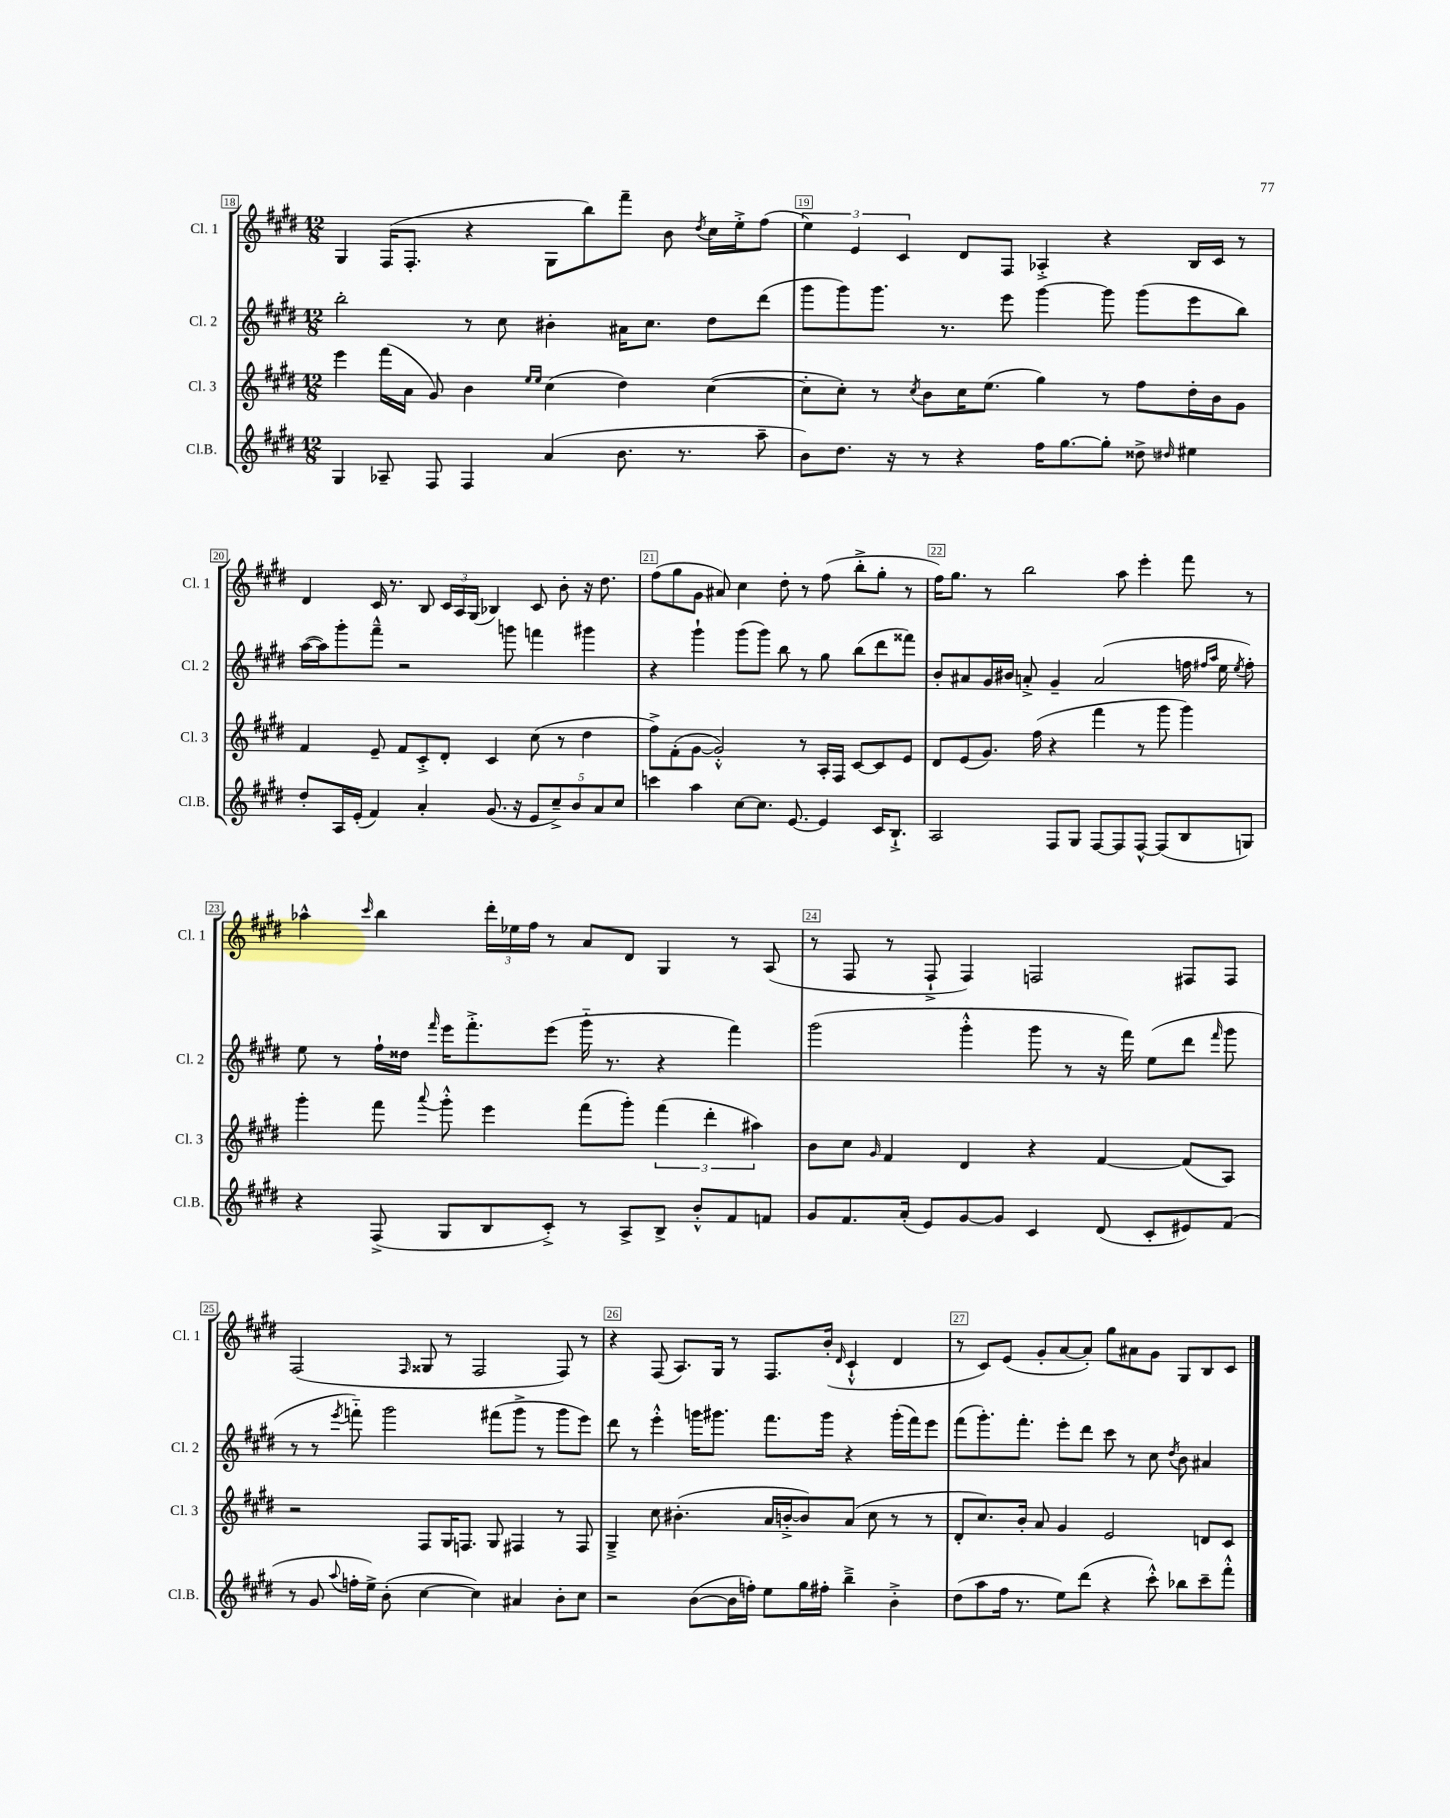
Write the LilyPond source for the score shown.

<<
\new StaffGroup <<
\new Staff = "s0" \with { instrumentName = "Cl. 1" shortInstrumentName = "Cl. 1" } {
    \clef treble \key e \major \numericTimeSignature \time 12/8
    \autoBeamOff gis4 fis16[( fis8.]-. r4 gis8[ b''8) fis'''8]-- b'8 \acciaccatura { dis''8 } cis''16[ e''16-.-> fis''8]( |
    \tuplet 3/2 { e''4) e'4 cis'4 } dis'8[ fis8] aes4-.-> r4 b16[ cis'16] r8 |
    dis'4 cis'16 r8. b8 \tuplet 3/2 { cis'16[ a16 gis16]( } bes4) cis'8 b'8-. r16 dis''8. |
    fis''8[( gis''8 gis'8] ais'8) cis''4 dis''8-. r8 fis''8( b''8[-.-> gis''8]-. r8 |
    fis''16[) gis''8.] r8 b''2 a''8 e'''4-. fis'''8 r8 |
    aes''4-^ \grace { cis'''16 } b''4 \tuplet 3/2 { dis'''16[-. ees''16 fis''16] } r8 a'8[ dis'8] gis4 r8 a8( |
    r8 fis8 r8 fis8-!-> fis4) f2 fis8[ fis8] |
    fis2( \grace { fis16 } gisis8 r8 fis2 fis8) r8 |
    r4 fis8( a8.[) gis16] r8 fis8.[ b'16]-.( \grace { dis'16 } cis'4-!-^ dis'4 |
    r8 cis'8[) e'8]( gis'8[-. a'8~ a'8]-.) gis''8[ ais'8 gis'8] gis8[ b8 cis'8] \bar "|." |
}
\new Staff = "s1" \with { instrumentName = "Cl. 2" shortInstrumentName = "Cl. 2" } {
    \clef treble \key e \major \numericTimeSignature \time 12/8
    \autoBeamOff b''2-. r8 cis''8 bis'4-. ais'16[ cis''8.] dis''8[ dis'''8]( |
    gis'''8[ gis'''8) gis'''8.] r8. e'''8 gis'''4~ gis'''8 gis'''8[( e'''8 b''8]) |
    a''16[~( a''16) gis'''8-. fis'''8]---^ r2 g'''8 f'''4 gis'''4 |
    r4 gis'''4-! gis'''8[( gis'''8]) b''8 r8 gis''8 b''8[( dis'''8 fisis'''8]) |
    b'8[-. ais'8 gis'16 bis'16] a'8-.-> gis'4-- a'2( f''16 \grace { fis''16[ a''16] } e''16 \acciaccatura { e''8 } fis''8-.) |
    e''8 r8 fis''16[-! disis''16] \grace { fis'''16 } e'''16[ fis'''8.-.-> e'''8]( gis'''16-_ r8. r4 fis'''4) |
    gis'''2( gis'''4-.-^ gis'''8 r8 r16 fis'''16) e''8[( dis'''8] \grace { fis'''16 } gis'''8 |
    r8 r8 \acciaccatura { e'''8 } f'''8-_) gis'''2 fis'''8[( gis'''8]-> r8 gis'''8[ e'''8]) |
    dis'''8 r8 e'''4-.-^ g'''16[ gis'''8.] fis'''8.[ gis'''16] r4 gis'''16[-.( fis'''16) e'''8] |
    fis'''8[( gis'''8.-.) fis'''8.]-. e'''8[-. dis'''8] cis'''8 r8 cis''8 \acciaccatura { dis''8 } b'8 ais'4 \bar "|." |
}
\new Staff = "s2" \with { instrumentName = "Cl. 3" shortInstrumentName = "Cl. 3" } {
    \clef treble \key e \major \numericTimeSignature \time 12/8
    \autoBeamOff e'''4 fis'''16[( a'16] gis'8) b'4 \grace { e''16[ e''16] } cis''4( dis''4) cis''4~( |
    cis''8[-. cis''8]-.) r8 \acciaccatura { cis''8 } b'8[ cis''16 e''8.]( gis''4) r8 fis''8[ dis''16-. b'16 gis'8] |
    fis'4 e'8-- fis'8[ cis'8-.-> dis'8]-. cis'4 cis''8( r8 dis''4 |
    fis''8[->) fis'8-.( gis'8]~ gis'2-.-^) r8 a16[-. fis16] cis'8[~ cis'8 e'8] |
    dis'8[ e'8( gis'8.]) fis''16( r4 fis'''4 r8 gis'''8 gis'''4) |
    gis'''4-. fis'''8 \appoggiatura { a'''8 } gis'''8-.-^ e'''4 fis'''8[( gis'''8]-.) \tuplet 3/2 { fis'''4( dis'''4-. ais''4) } |
    b'8[ cis''8] \grace { gis'16 } fis'4 dis'4 r4 fis'4~ fis'8[( a8]) |
    r2 fis8[ gis16 f8.] gis8 fis4 r8 fis8 |
    gis4---> cis''8 bis'4.-.( a'16[ b'16~-.-> b'8) a'8]( cis''8 r8 r8 |
    dis'8[-. cis''8.) b'16]-. a'8 gis'4 e'2 d'8[ cis'8] \bar "|." |
}
\new Staff = "s3" \with { instrumentName = "Cl.B." shortInstrumentName = "Cl.B." } {
    \clef treble \key e \major \numericTimeSignature \time 12/8
    \autoBeamOff gis4 aes8-- fis8 fis4 a'4( b'8. r8. a''8-- |
    b'8[) dis''8.] r16 r8 r4 fis''16[ gis''8.~ gis''8]-. disis''8-> \grace { dis''16 } eis''4 |
    dis''8[-. a16 e'16]-.( fis'4) a'4-. gis'8.( r16 \tuplet 5/4 { e'8[ cis''8--->) b'8 a'8 cis''8] } |
    c'''4 a''4 cis''8[~ cis''8.] e'8.~ e'4 cis'16[ b8.]-!-> |
    a2 fis8[ gis8] fis8[~ fis8 fis8]~-^ fis8[( b8 g8]) |
    r4 fis8->( gis8[ b8 cis'8]-.->) r8 a8[-> b8]-> b'8[-.-^ fis'8 f'8] |
    gis'8[ fis'8. a'16]-.( e'8[) gis'8~ gis'8] cis'4 dis'8( cis'8[-. eis'8) fis'8]( |
    r8 gis'8 \appoggiatura { a''8 } f''16[-. e''16]->) b'8-.( cis''4~ cis''4) ais'4 b'8[-. cis''8] |
    r2 b'8[~( b'16 f''16]-.) e''8[ gis''16 fis''16]-. b''4---> b'4-.-> |
    dis''8[( a''8 fis''16] r8. e''8[) dis'''8]( r4 cis'''8-.-^) bes''8[ cis'''8-- fis'''8]-.-^ \bar "|." |
}
>>
>>
\layout { \context { \Score currentBarNumber = #18 \override BarNumber.break-visibility = ##(#f #t #t) barNumberVisibility = #all-bar-numbers-visible \override BarNumber.stencil = #(make-stencil-boxer 0.1 0.3 ly:text-interface::print) } }
